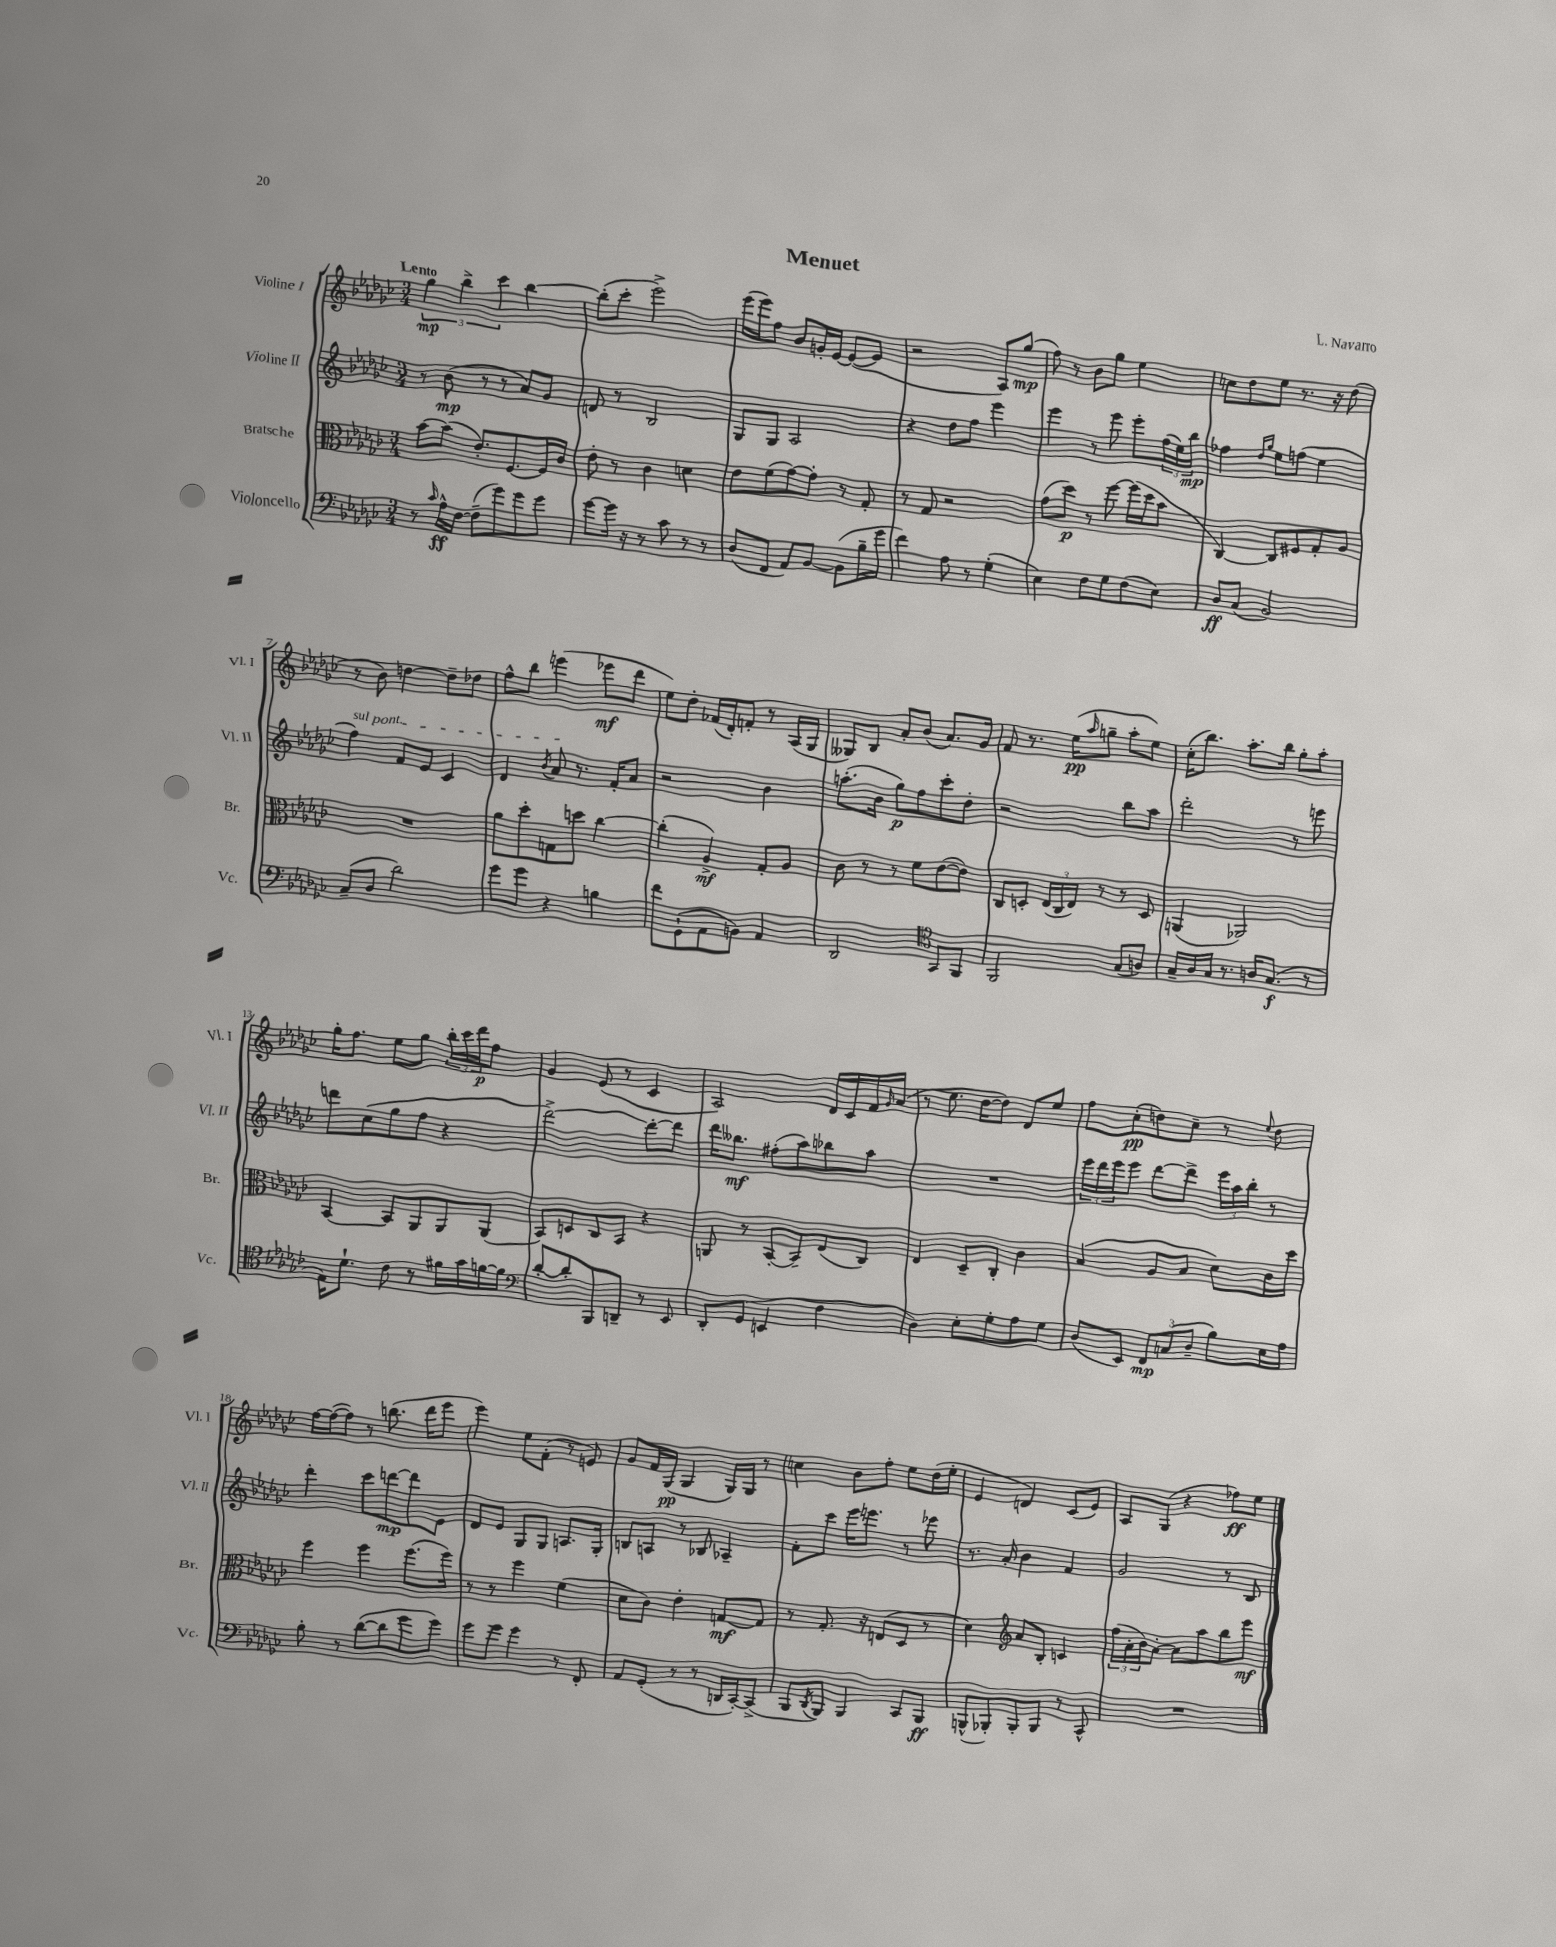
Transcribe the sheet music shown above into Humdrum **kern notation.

**kern	**kern	**kern	**kern
*staff4	*staff3	*staff2	*staff1
*clefF4	*clefC3	*clefG2	*clefG2
*k[b-e-a-d-g-c-]	*k[b-e-a-d-g-c-]	*k[b-e-a-d-g-c-]	*k[b-e-a-d-g-c-]
*M3/4	*M3/4	*M3/4	*M3/4
8r	[8b-\L	8r	6gg-\
16qqc-/	.	.	.
16A-^^\LL	(8b-\]J	(8b-\	.
.	.	.	6bb-^\
[16F\JJ	.	.	.
(8F~\]L	8.e-'/L)	8r	.
.	.	.	6ccc-\
8g-\)	.	8r	.
.	[8.F/	.	.
8g-\	.	8a-/L)	[4bb-\
8g-\J	16F/]L	8g-/J	.
.	16c-/JJ	.	.
=	=	=	=
[8g-\L	8e-'\	8d/	(8bb-'\]L
16g-\]Jk	8r	8r	8ccc-'\J
16r	.	.	.
8r	4c-\	2B-/	2eee-^\)
8c-\	.	.	.
8r	4d\	.	.
8r	.	.	.
=	=	=	=
(8D-/L	8e-\L	8G-/L	(16eee-\LL
.	.	.	16eee-\J)
8FF/J	(8f\	8G-/J	8ff\J
8AA-/L)	[8g-\)	2A-/	8b-/L
[8BB-/J	8g-'\]J	.	16g'/L
.	.	.	[16e-/JJ
(8BB-\]L	8r	.	(8e-/_L
16B-~\L	8G-'/	.	8e-/]J
16g-\JJ	.	.	.
=	=	=	=
4f\)	8r	4r	2r
.	8G-/	.	.
8A-\	2r	8dd-\L	.
8r	.	8ff\J	.
(4G-'\	.	4eee-\	8A-/L)
.	.	.	(8gg-/J
=	=	=	=
4E-\)	(8g-\L	4eee-\	8ff\)
.	8dd-\J)	.	8r
8F\L	8r	8r	8b-\L
8G-\	[8ff\	8eee-\	8gg-\J
(8F\	(16ff\]LL	8eee-'\L	4ee-\
.	16dd-\J	.	.
8E-\J)	8b-\J	(24ff\L	.
.	.	24ee-\)	.
.	.	24bb-\JJ	.
=	=	=	=
8D-/L	[4C-/)	4ff-\	8cc\L
(8C-/J	.	.	8dd-\
.	.	16qqdd-/LL	.
.	.	16qqgg-/JJ	.
2BB-/)	8C-/]L	8ee-\L	8ee-\J
.	8F#/	(8ff\J	8.r
.	8G-'/	4ee-\	.
.	.	.	16r
.	8A-/J	.	(8dd-\
=	=	=	=
(8C-~/L	2.r	4ff\)	8r
8D-/J	.	.	8b-\)
2d-\)	.	8f/L	[4dd\
.	.	8e-/J	.
.	.	4c-/	8dd~\]L
.	.	.	8dd-\J
=	=	=	=
8g-\L	8a-\L	4d-/	8ff^^\L
8g-\J	8dd-'\	.	8bb-\J
.	.	8qb-/	.
4r	8G\	8a-/	(4eee\
.	8dd\J	8.r	.
4B\	[4cc-\	.	8eee-\L
.	.	16f'/LK	.
.	.	8a-/J	8ddd-\J
=	=	=	=
8f\L	(4cc-'\]	2r	8ee-\L)
(8GG-`\	.	.	8dd-'\J
8AA-\	4A-^/)	.	(16f-/LL
.	.	.	16d-'/J)
8BB\J)	.	.	8f'/J
4AA-/	8G-'/L	4b-\	8r
.	8A-/J	.	(16A-/LL
.	.	.	16G-/JJ
=	=	=	=
2DD-/	8c-\	(8.aa'\L	8G--/L)
.	8r	.	8B-/J
.	.	16b-\Jk	.
.	8r	8gg-\L)	8a-'/L
.	8f\L	8ff\	(8b-/J
*clefC4	*	*	*
8GG-/L	([8e-\	8ccc-'\	8.a-/L)
8FF/J	8e-\]J)	8dd-'\J	.
.	.	.	16g-/Jk
=	=	=	=
2FF/	8C-/L	2r	8f/
.	8D'/J	.	8.r
.	(24E-/LL	.	.
.	24C-/	.	.
.	.	.	(16ee-\LK
.	24E-/JJ)	.	.
.	.	.	16qqaa-/
.	8r	.	8gg~\J
(8G-/L	8r	8bb-\L	8aa-'\L
8A/J)	8D/	8aa-\J	8ee-\J)
=	=	=	=
16G-~/LL	(4AA/	2ddd-'\	(16cc-'\LK
16A-/	.	.	8.bb-\J)
16G-/JJ	.	.	.
8.r	.	.	.
.	2AA-/)	.	8.aa-'\L
16A/LK	.	.	.
(8.G-/J	.	.	16bb-\Jk
.	.	8r	8gg-'\L
8r	.	8eee\	8aa-'\J
=	=	=	=
16E-\LK)	[4BB-/	8ddd\L	16gg-'\LK
8.d-`\J	.	.	8.ff\J
.	.	(8cc-\	.
8c-\	8BB-/]L	8gg-\	8ee-\L
8r	8AA-/	8ff\J	8gg-\J
16f#\LL	8AA-/	4r	24bb-'\LL
.	.	.	24ccc-\
16g-\	.	.	.
.	.	.	24ddd-\J
[16f\	(8AA-/J	.	8ff\J
16f\]JJ	.	.	.
=	=	=	=
*clefF4	*	*	*
[8d-'/L	8BB-/L)	[2ddd-^\)	4g-/
8d-'/]	8D/	.	.
8BBB-/	8C-/	.	(8e-/
8DD~/J	8BB-/J	.	8r
8r	4r	8ddd-'\_L	4c-/
8EE-/	.	8ddd-\]J	.
=	=	=	=
8DD-'/L	8AA/	16ddd-\LK	2A-/)
.	.	8.bb--\J	.
(8GG-/J	8r	.	.
4EE/	[8BB-'/L	(8ff#'\L	.
.	8BB-~/]	8aa-\)	.
4F\	(8E-/	8bb-\	16d-/LL
.	.	.	16c-/
.	8C-/J)	8aa-\J	16f/
.	.	.	16qqg-/
.	.	.	(16a-/JJ
=	=	=	=
4D-\)	4E-/	2.r	8r
.	.	.	8.ee-\
8E-'\L	8D-~/L	.	.
.	.	.	[16dd-\LK
8G-'\	8C-'/J	.	8dd-\]J)
8A-\	4c-\	.	8d-/L
8G-\J	.	.	8ee-/J
=	=	=	=
(8D-/L	(4B-/	24eee-\LL	8ff\L
.	.	24ddd-\	.
.	.	24eee-\J	.
8EE-/J)	.	8eee-\J	(8cc-'\
12FF/L	8A-/L	[8ddd-\L	8dd\)
(12C/	.	.	.
.	8B-/J	8ddd-^\]J	8cc-~\J
12D-~/J	.	.	.
8B-\L)	8d-\L)	24eee-\LL	8r
.	.	24aa-\	.
.	.	24bb-'\JJ	.
.	.	.	8qqee-/
16E-\L	16c-\L	8r	8dd\
16A-\JJ	16dd-\JJ	.	.
=	=	=	=
8B-'\	4ff\	4ddd-'\	[16ff\LL
.	.	.	(16ff\_J
8r	.	.	8ff\]J)
([8d-\L	4ff\	8ccc-\L	8r
8d-\]	.	[8ddd\	(8.bb\
8g-\	(8.ff\L	8ddd\]	.
.	.	.	16ddd-\LK
8g-\J)	.	8e-\J	8eee-\J
.	16ff\Jk)	.	.
=	=	=	=
8g-\L	8r	8d-/L	4eee-\)
8g-\J	8r	8e-/J	.
4g-\	4ff\	8G-/L	8ee-\L
.	.	8G-/J	(8f'\J
8r	(4f\	8.A/L	8r
8FF'/	.	.	8e/)
.	.	16G-'/Jk	.
=	=	=	=
8AA-/L	8d-\L	8B/L	8g-/L
(8GG-'/J	8c-\J)	8A/J	16f/L
.	.	.	(16G-/JJ
8r	4e-'\	8r	4G-/
8r	.	8B-/	.
16DD/LL	[8G/L	4A-~/	16G-/LL)
[16CC-'/J)	.	.	16G-/JJ
(8CC-^/]J	8G/]J	.	8r
=	=	=	=
8BBB-/L	8r	8f'\L	4cc\
8qDD-/	.	.	.
8BBB-/J)	8.G-'/	8ccc-\J	.
4BBB-/	.	16eee-\LK	8b-\L
.	16r	8.eee\J	.
.	(8E/L	.	8ff'\J
8CC-/L	8D-/J	8r	8ee-\L
8BBB-/J	8r	8eee-\	(16dd-\L
.	.	.	16ee-'\JJ
=	=	=	=
(8BBB^^/L	4d-\)	8.r	4e-/
8BBB-'/)	.	.	.
.	.	16a-'/	.
*	*clefG2	*	*
8BBB-'/	8a-/L	4b-\	4d/)
8BBB-/J	8B-'/J	.	.
8r	4c/	4f/	(8c-/L
8CC-^^/	.	.	8e-/J)
=	=	=	=
2.r	(24ff\LL	2g-/	8A-/L
.	24a-'\	.	.
.	24b-\J)	.	.
.	[8a-'\J	.	(8G-/J
.	8a-\]L	.	4r
.	8aa-\	.	.
.	8bb-\	8r	8ff-\L)
.	8eee-\J	8B-/	8ee-\J
==	==	==	==
*-	*-	*-	*-
